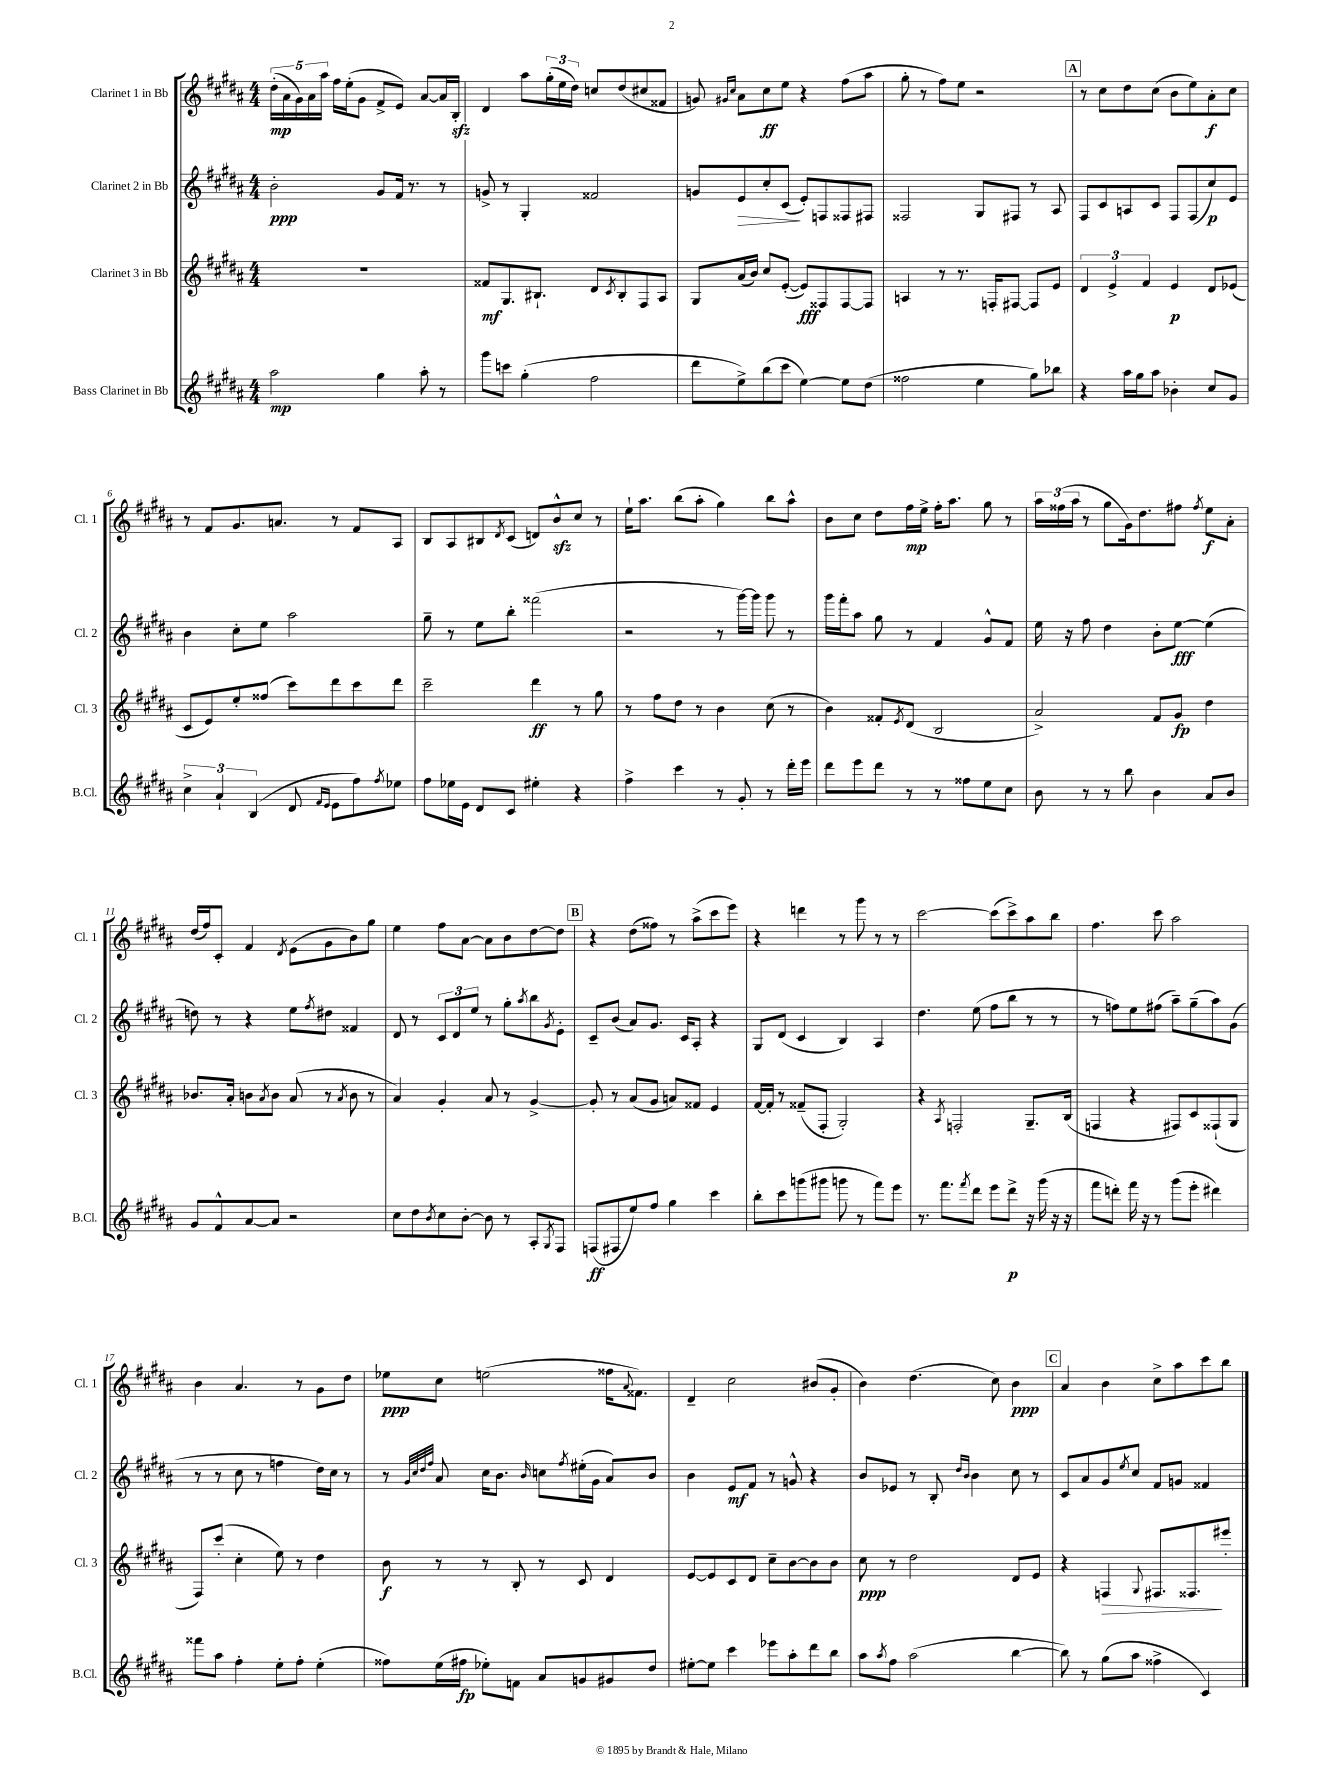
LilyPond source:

<<
\new StaffGroup <<
\new Staff = "s0" \with { instrumentName = "Clarinet 1 in Bb" shortInstrumentName = "Cl. 1" } {
    \clef treble \key b \major \numericTimeSignature \time 4/4
    \tuplet 5/4 { dis''16-.\mp( ais'16 gis'16) ais'16 ais''16 } fis''16 e''16-.( gis'8 fis'8-> e'8) ais'8~ ais'16 b16-.\sfz |
    dis'4 ais''8 \tuplet 3/2 { gis''16-.( e''16 dis''16) } c''8 dis''8( cis''8 fisis'8 |
    g'8) \grace { gis'16 cis''16 } ais'8 cis''8\ff e''8 r4 fis''8( ais''8 |
    gis''8-. r8 fis''8) e''8 r2 |
    \mark \markup { \box "A" } r8 cis''8 dis''8 cis''8( b'8 e''8) ais'8-.\f cis''8 |
    r8 fis'8 gis'8. a'8. r8 fis'8 ais8 |
    b8 ais8 bis8 \acciaccatura { dis'8 } cis'8( d'8) b'8-^\sfz cis''8 r8 |
    e''16-! ais''8. b''8( ais''8-. gis''4) b''8 ais''8-^ |
    b'8 cis''8 dis''8 fis''16\mp e''16-> fis''16-. ais''8. gis''8 r8 |
    \tuplet 3/2 { ais''16 fisis''16( ais''16 } r8 gis''8 gis'16) dis''8. fis''8 \acciaccatura { fis''8 } e''8\f ais'8-. |
    dis''16( fis''16) cis'8-. fis'4 \acciaccatura { dis'8 } e'8( gis'8 b'8) gis''8 |
    e''4 fis''8 ais'8~ ais'8 b'8 dis''8~ dis''8 |
    \mark \markup { \box "B" } r4 dis''8( fisis''8) r8 ais''8->( cis'''8 e'''8) |
    r4 d'''4 r8 gis'''8 r8 r8 |
    cis'''2~ cis'''8( cis'''8->) ais''8 b''8 |
    fis''4. cis'''8 ais''2 |
    b'4 ais'4. r8 gis'8 dis''8 |
    ees''8\ppp cis''8 e''2( fisis''16 \appoggiatura { ais'8 } fisis'8.) |
    dis'4-- cis''2 bis'8( gis'8-. |
    b'4) dis''4.( cis''8) b'4\ppp |
    \mark \markup { \box "C" } ais'4 b'4 cis''8-> ais''8 cis'''8 b''8 \bar "|." |
}
\new Staff = "s1" \with { instrumentName = "Clarinet 2 in Bb" shortInstrumentName = "Cl. 2" } {
    \clef treble \key b \major \numericTimeSignature \time 4/4
    b'2-.\ppp gis'8 fis'16 r8. r8 |
    g'8-> r8 gis4-. fisis'2 |
    g'8 e'8\> cis''8-. cis'8\!( e'8-.) f8 fisis8 fis8 |
    fisis2 gis8 fis8 r8 ais8 |
    \mark \markup { \box "A" } fis8 cis'8 a8 cis'8 fis8 fis8( cis''8\p) e'8 |
    b'4 cis''8-. e''8 ais''2 |
    gis''8-- r8 e''8 b''8-. fisis'''2( |
    r2 r8 gis'''16~) gis'''16 gis'''8 r8 |
    gis'''16 fis'''16-. ais''8 gis''8 r8 fis'4 gis'8-^ fis'8 |
    e''16 r16 fis''8 dis''4 b'8-. e''8~\fff e''4( |
    d''8) r8 r4 e''8 \acciaccatura { fis''8 } dis''8 fisis'4 |
    dis'8 r8 \tuplet 3/2 { cis'8 dis'8 e''8 } r8 gis''8-. \acciaccatura { ais''8 } b''8 \acciaccatura { gis'8 } e'8-. |
    \mark \markup { \box "B" } cis'8-- b'8( ais'8) gis'8. cis'16 ais8-. r4 |
    gis8 dis'8( cis'4 b4) ais4 |
    dis''4. e''8( fis''8 b''8 r8 r8 |
    r8 f''8) e''8 fis''8( ais''8--) gis''8--( ais''8) gis'8( |
    r8 r8 cis''8 r8 f''4 dis''16) cis''16 r8 |
    r8 \grace { gis'32 cis''32 dis''32 fis''32 } ais'8 cis''16 b'8. \grace { b'16 } c''8 \acciaccatura { fis''8 } eis''16-.( gis'16 ais'8) b'8 |
    b'4 e'8\mf fis'8 r8 g'8-^ r4 |
    b'8 ees'8 r8 b8-. \grace { dis''16 b'16 } b'4 cis''8 r8 |
    \mark \markup { \box "C" } cis'8 ais'8 gis'8 \acciaccatura { e''8 } cis''8 fis'8 g'8 fisis'4 \bar "|." |
}
\new Staff = "s2" \with { instrumentName = "Clarinet 3 in Bb" shortInstrumentName = "Cl. 3" } {
    \clef treble \key b \major \numericTimeSignature \time 4/4
    R1 |
    fisis'8\mf gis8. bis8.-! dis'8 \acciaccatura { cis'8 } bis8-. fis8 ais8 |
    gis8 ais'16( b'16) cis''8 e'8~-.( e'8\fff) fisis8 fisis8~ fisis8 |
    a4 r8 r8. f16-. fis8~ fis8 e'8 |
    \mark \markup { \box "A" } \tuplet 3/2 { dis'4 e'4-> fis'4 } e'4\p dis'8 ees'8( |
    cis'8 e'8) e''8-. fisis''8( cis'''8) dis'''8 cis'''8 dis'''8 |
    cis'''2-- dis'''4\ff r8 gis''8 |
    r8 fis''8 dis''8 r8 b'4 cis''8( r8 |
    b'4) fisis'8-. \acciaccatura { e'8 } dis'8( b2 |
    ais'2->) fis'8 gis'8\fp dis''4 |
    bes'8. ais'16-. b'8 \acciaccatura { ais'8 } b'8 ais'8( r8 \acciaccatura { ais'8 } b'8 r8 |
    ais'4) gis'4-. ais'8 r8 gis'4~-> |
    \mark \markup { \box "B" } gis'8-. r8 ais'8( gis'8 a'8) fisis'8 e'4 |
    fis'16~ fis'16-. r8 fisis'8--( fis8-. gis2-.) |
    r4 \acciaccatura { ais8 } f2-. gis8.-- b16( |
    f4 r4 fis8) cis'8 fisis8-!( gis8 |
    fis8) cis'''8-.( cis''4-. e''8) r8 dis''4 |
    b'8\f r8 r8 b8-. r8 cis'8 dis'4 |
    e'8~ e'8 cis'8 dis'8 cis''8-- b'8~ b'8 b'8 |
    cis''8\ppp r8 dis''2 dis'8 e'8 |
    \mark \markup { \box "C" } r4 f4\> \appoggiatura { gis8 } fis8. fisis8.\! eis'''8-. \bar "|." |
}
\new Staff = "s3" \with { instrumentName = "Bass Clarinet in Bb" shortInstrumentName = "B.Cl." } {
    \clef treble \key b \major \numericTimeSignature \time 4/4
    ais''2\mp gis''4 ais''8-. r8 |
    gis'''8 c'''8 gis''4-.( fis''2 |
    dis'''8 e''8->) b''8( cis'''8 e''4~) e''8 dis''8( |
    fisis''2 e''4 gis''8) bes''8 |
    \mark \markup { \box "A" } r4 ais''16 gis''16 ais''8 bes'4-. cis''8 gis'8 |
    \tuplet 3/2 { cis''4-> ais'4-! b4( } dis'8 \grace { fis'16 e'16 } e'8 fis''8) \acciaccatura { fis''8 } ees''8 |
    fis''8 ees''16 e'16 dis'8 cis'8 eis''4-. r4 |
    fis''4-> cis'''4 r8 gis'8-. r8 dis'''16-. e'''16 |
    dis'''8 e'''8 dis'''8 r8 r8 fisis''8 e''8 cis''8 |
    b'8 r8 r8 b''8 b'4 ais'8 b'8 |
    gis'8 fis'8-^ ais'8~ ais'8 r2 |
    cis''8 dis''8 \acciaccatura { b'8 } cis''8 b'8~-. b'8 r8 ais8-. \acciaccatura { gis8 } fis8 |
    \mark \markup { \box "B" } f8\ff( fis8 e''8) fis''8 gis''4 cis'''4 |
    b''8-. cis'''8 g'''8( gis'''8 g'''8 r8 fis'''8) e'''8 |
    r8. fis'''8. \acciaccatura { fis'''8 } dis'''8 e'''8 dis'''8->\p r16 gis'''16( r16 r16 |
    fis'''8 d'''8-.) fis'''16 r16 r8 gis'''8( e'''8-. dis'''4) |
    fisis'''8 ais''8 fis''4-. e''8-. fis''8-. e''4-.( |
    fisis''8) e''16( fis''16\fp ees''8-.) f'8 ais'8 g'8 gis'8 dis''8 |
    eis''8~-. eis''8 cis'''4 ees'''8 ais''8-. dis'''8 b''8 |
    ais''8 \acciaccatura { ais''8 } fis''8 ais''2( b''4~ |
    \mark \markup { \box "C" } b''8) r8 gis''8( ais''8 fisis''4-> cis'4) \bar "|." |
}
>>
>>
